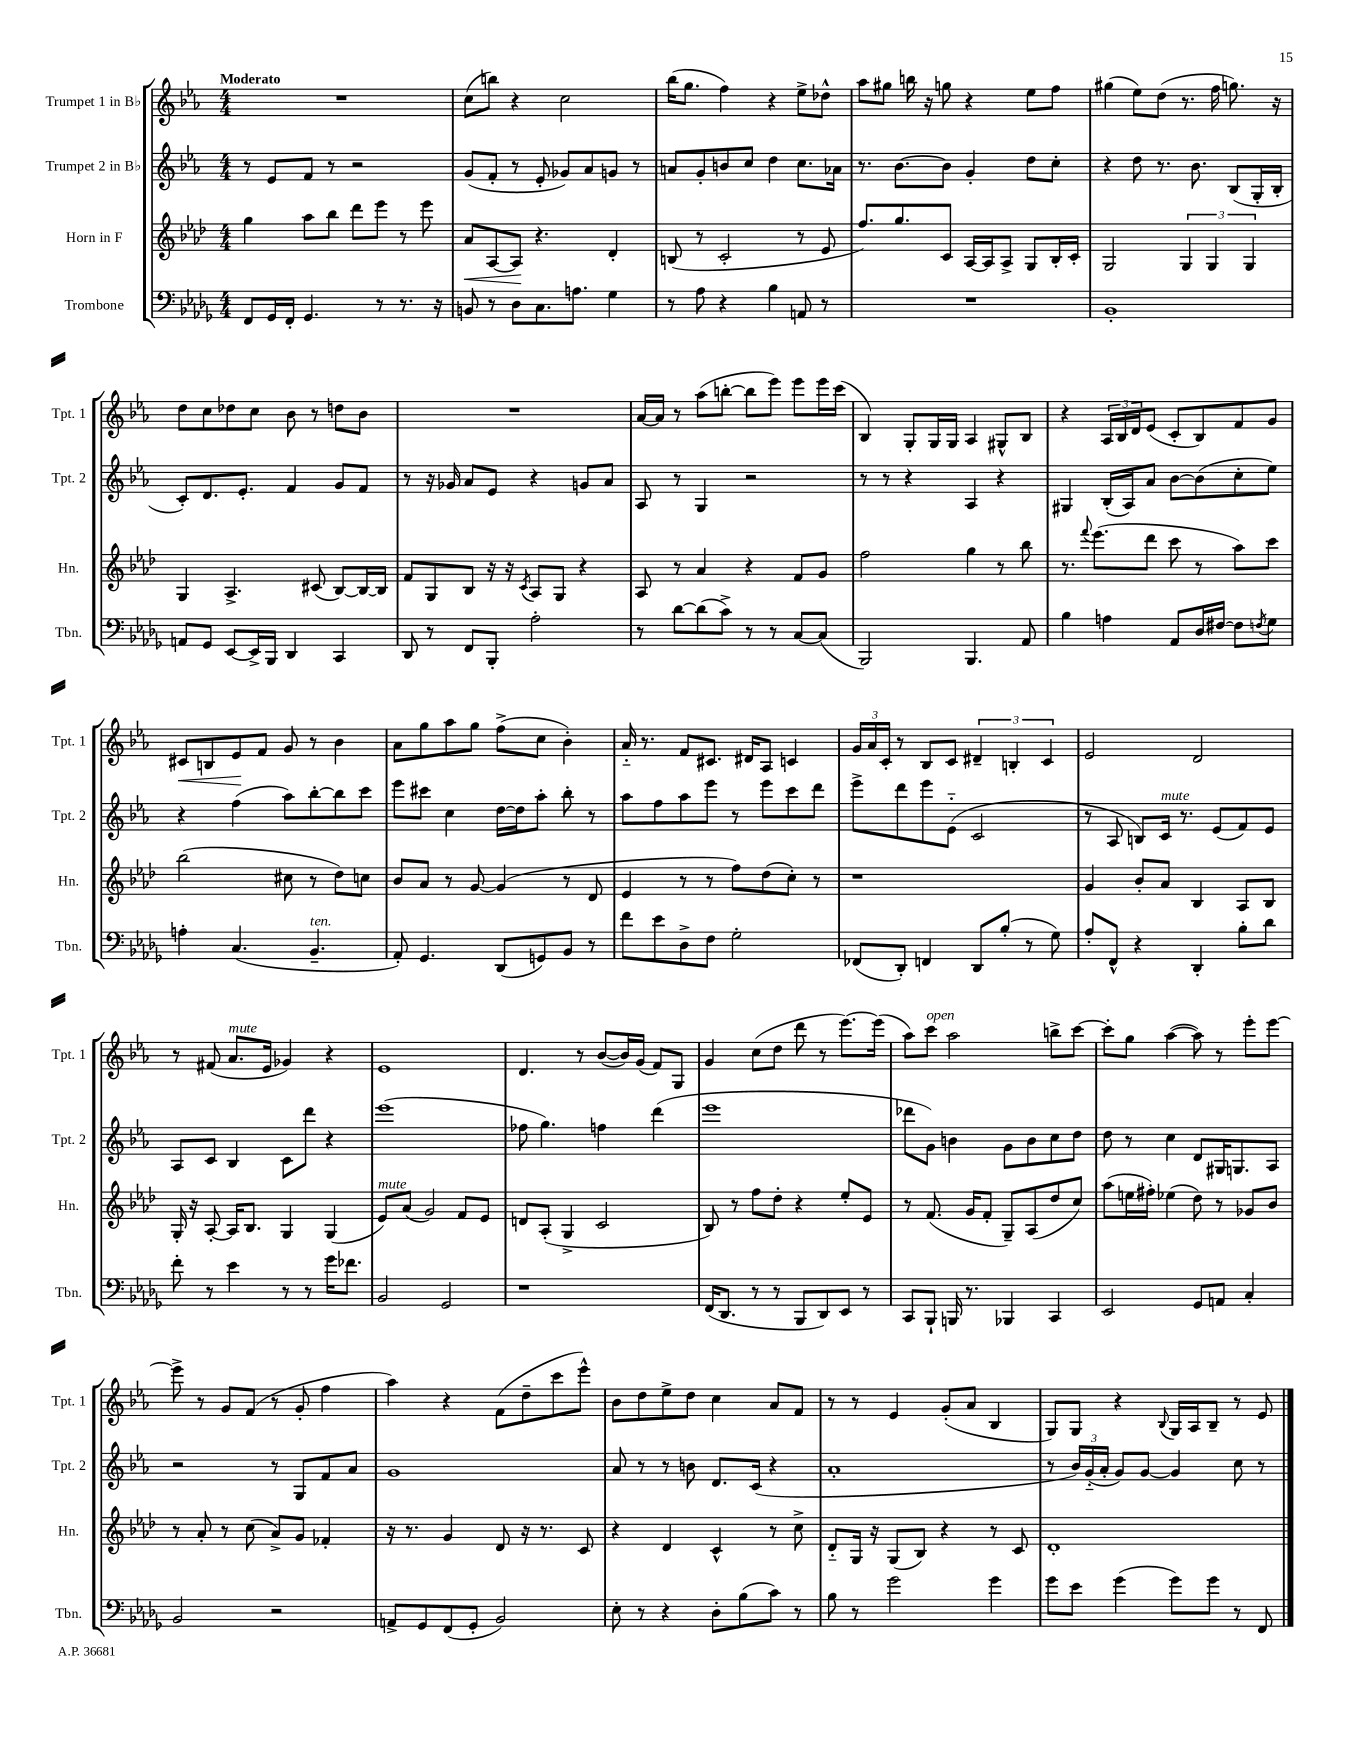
<<
\new StaffGroup <<
\new Staff = "s0" \with { instrumentName = "Trumpet 1 in Bb" shortInstrumentName = "Tpt. 1" } {
    \clef treble \key ees \major \numericTimeSignature \time 4/4 \tempo "Moderato"
    R1 |
    c''8( b''8) r4 c''2 |
    bes''16( g''8. f''4) r4 ees''8-> des''8-^ |
    aes''8 gis''8 b''16 r16 g''8 r4 ees''8 f''8 |
    gis''4( ees''8) d''8( r8. f''16 g''8.) r16 |
    d''8 c''8 des''8 c''8 bes'8 r8 d''8 bes'8 |
    R1 |
    aes'16~ aes'16 r8 aes''8( b''8~-. b''8 ees'''8) ees'''8 ees'''16 c'''16( |
    bes4) g8-. g16 g16 aes4 gis8-^ bes8 |
    r4 \tuplet 3/2 { aes16 bes16 d'16 } ees'8( c'8-. bes8) f'8 g'8 |
    cis'8\< b8 ees'8\! f'8 g'8 r8 bes'4 |
    aes'8 g''8 aes''8 g''8 f''8->( c''8 bes'4-.) |
    aes'16-_ r8. f'8 cis'8. dis'16 aes8 c'4 |
    \tuplet 3/2 { g'16 aes'16 c'16-. } r8 bes8 c'8 \tuplet 3/2 { dis'4-- b4-. c'4 } |
    ees'2 d'2 |
    r8 fis'8( aes'8.^\markup { \italic "mute" } ees'16 ges'4) r4 |
    ees'1 |
    d'4. r8 bes'8~( bes'16) g'16( f'8) g8 |
    g'4 c''8( d''8 d'''8 r8 ees'''8.~) ees'''16( |
    aes''8) c'''8^\markup { \italic "open" } aes''2 b''8-> c'''8~ |
    c'''8-. g''8 aes''4~( aes''8) r8 ees'''8-. ees'''8~ |
    ees'''8-> r8 g'8 f'8( r8 g'8-. f''4 |
    aes''4) r4 f'8( d''8-- c'''8 ees'''8-^) |
    bes'8 d''8 ees''8-> d''8 c''4 aes'8 f'8 |
    r8 r8 ees'4 g'8-.( aes'8 bes4 |
    g8) g8 r4 \appoggiatura { bes8 } g16 aes16 bes8-- r8 ees'8 \bar "|." |
}
\new Staff = "s1" \with { instrumentName = "Trumpet 2 in Bb" shortInstrumentName = "Tpt. 2" } {
    \clef treble \key ees \major \numericTimeSignature \time 4/4
    r8 ees'8 f'8 r8 r2 |
    g'8( f'8-. r8 ees'8-. ges'8) aes'8 g'8 r8 |
    a'8 g'8-. b'8 c''8 d''4 c''8. aes'16 |
    r8. bes'8.~ bes'8 g'4-. d''8 c''8-. |
    r4 d''8 r8. bes'8. bes8( g16-. bes16-. |
    c'8-.) d'8. ees'8.-. f'4 g'8 f'8 |
    r8 r16 ges'16 aes'8 ees'8 r4 g'8 aes'8 |
    aes8 r8 g4 r2 |
    r8 r8 r4 aes4 r4 |
    gis4 bes16-.( aes16) aes'8 bes'8~ bes'8( c''8-. ees''8) |
    r4 f''4( aes''8) bes''8~-. bes''8 c'''8 |
    ees'''8 cis'''8 c''4 d''16~ d''16 aes''8-. bes''8-. r8 |
    aes''8 f''8 aes''8 ees'''8 r8 ees'''8 c'''8 d'''8 |
    ees'''8-> d'''8 ees'''8 ees'8-_( c'2 |
    r8 aes8 b8) c'16^\markup { \italic "mute" } r8. ees'8( f'8) ees'8 |
    aes8 c'8 bes4 c'8 d'''8 r4 |
    ees'''1( |
    fes''8 g''4.) f''4 d'''4( |
    ees'''1 |
    des'''8 g'8) b'4 g'8 b'8 c''8 d''8 |
    d''8 r8 c''4 d'8 gis16 g8. aes8 |
    r2 r8 g8 f'8 aes'8 |
    g'1 |
    aes'8 r8 r8 b'8 d'8. c'16( r4 |
    aes'1-. |
    r8 \tuplet 3/2 { bes'16) g'16-_( aes'16-. } g'8) g'8~ g'4 c''8 r8 \bar "|." |
}
\new Staff = "s2" \with { instrumentName = "Horn in F" shortInstrumentName = "Hn." } {
    \clef treble \key aes \major \numericTimeSignature \time 4/4
    g''4 aes''8 bes''8 des'''8 ees'''8 r8 ees'''8 |
    aes'8\< aes8~ aes8\! r4. des'4-. |
    b8( r8 c'2-. r8 ees'8 |
    f''8.) g''8. c'8 aes16~ aes16 aes8-> g8 bes16-. c'16-. |
    g2 \tuplet 3/2 { g4 g4 g4 } |
    g4 aes4.-> cis'8( bes8~) bes16~ bes16 |
    f'8 g8 bes8 r16 r16 \acciaccatura { c'8 } aes8 g8 r4 |
    aes8 r8 aes'4 r4 f'8 g'8 |
    f''2 g''4 r8 bes''8 |
    r8. \appoggiatura { f'''8 } ees'''8.( des'''8 c'''8 r8 aes''8) c'''8 |
    bes''2( cis''8 r8 des''8) c''8 |
    bes'8 aes'8 r8 g'8~ g'4( r8 des'8 |
    ees'4 r8 r8 f''8) des''8( c''8-.) r8 |
    r1 |
    g'4 bes'8-. aes'8 bes4 aes8 bes8 |
    g16-. r16 aes8~-. aes16 bes8. g4 g4( |
    ees'8^\markup { \italic "mute" }) aes'8( g'2) f'8 ees'8 |
    d'8 aes8-.( g4-> c'2 |
    bes8) r8 f''8 des''8-. r4 ees''8-. ees'8 |
    r8 f'8.( g'16 f'8-. g8--) aes8( des''8 c''8) |
    aes''8( e''16 fis''16-.) ees''4( des''8) r8 ges'8 bes'8 |
    r8 aes'8-. r8 c''8( aes'8->) g'8 fes'4-. |
    r16 r8. g'4 des'8 r16 r8. c'8 |
    r4 des'4 c'4-^ r8 c''8-> |
    des'8-_ g16 r16 g8( bes8) r4 r8 c'8 |
    des'1-. \bar "|." |
}
\new Staff = "s3" \with { instrumentName = "Trombone" shortInstrumentName = "Tbn." } {
    \clef bass \key des \major \numericTimeSignature \time 4/4
    f,8 ges,16 f,16-. ges,4. r8 r8. r16 |
    b,8 r8 des8 c8. a8. ges4 |
    r8 aes8 r4 bes4 a,8 r8 |
    R1 |
    bes,1-. |
    a,8 ges,8 ees,8~ ees,16-> bes,,16 des,4 c,4 |
    des,8 r8 f,8 bes,,8-. aes2-. |
    r8 des'8~ des'8( c'8->) r8 r8 c8~ c8( |
    bes,,2) bes,,4. aes,8 |
    bes4 a4 aes,8 des16 fis16~ fis8 \acciaccatura { f8 } ges8 |
    a4-. c4.( bes,4.--^\markup { \italic "ten." } |
    aes,8-.) ges,4. des,8( g,8) bes,8 r8 |
    f'8 ees'8 des8-> f8 ges2-. |
    fes,8( des,8-.) f,4 des,8 bes8-.( r8 ges8) |
    aes8-. f,8-^ r4 des,4-. bes8-. des'8 |
    f'8-. r8 ees'4 r8 r8 ges'16 fes'8. |
    bes,2 ges,2 |
    r1 |
    f,16( des,8. r8 r8 bes,,8 des,8) ees,8 r8 |
    c,8 bes,,8-! b,,16 r8. bes,,4 c,4 |
    ees,2 ges,8 a,8 c4-. |
    bes,2 r2 |
    a,8-> ges,8 f,8( ges,8-. bes,2) |
    ees8-. r8 r4 des8-. bes8( c'8) r8 |
    bes8 r8 ges'2 ges'4 |
    ges'8 ees'8 ges'4( ges'8) ges'8 r8 f,8 \bar "|." |
}
>>
>>
\layout { \context { \Score \remove "Bar_number_engraver" } }
